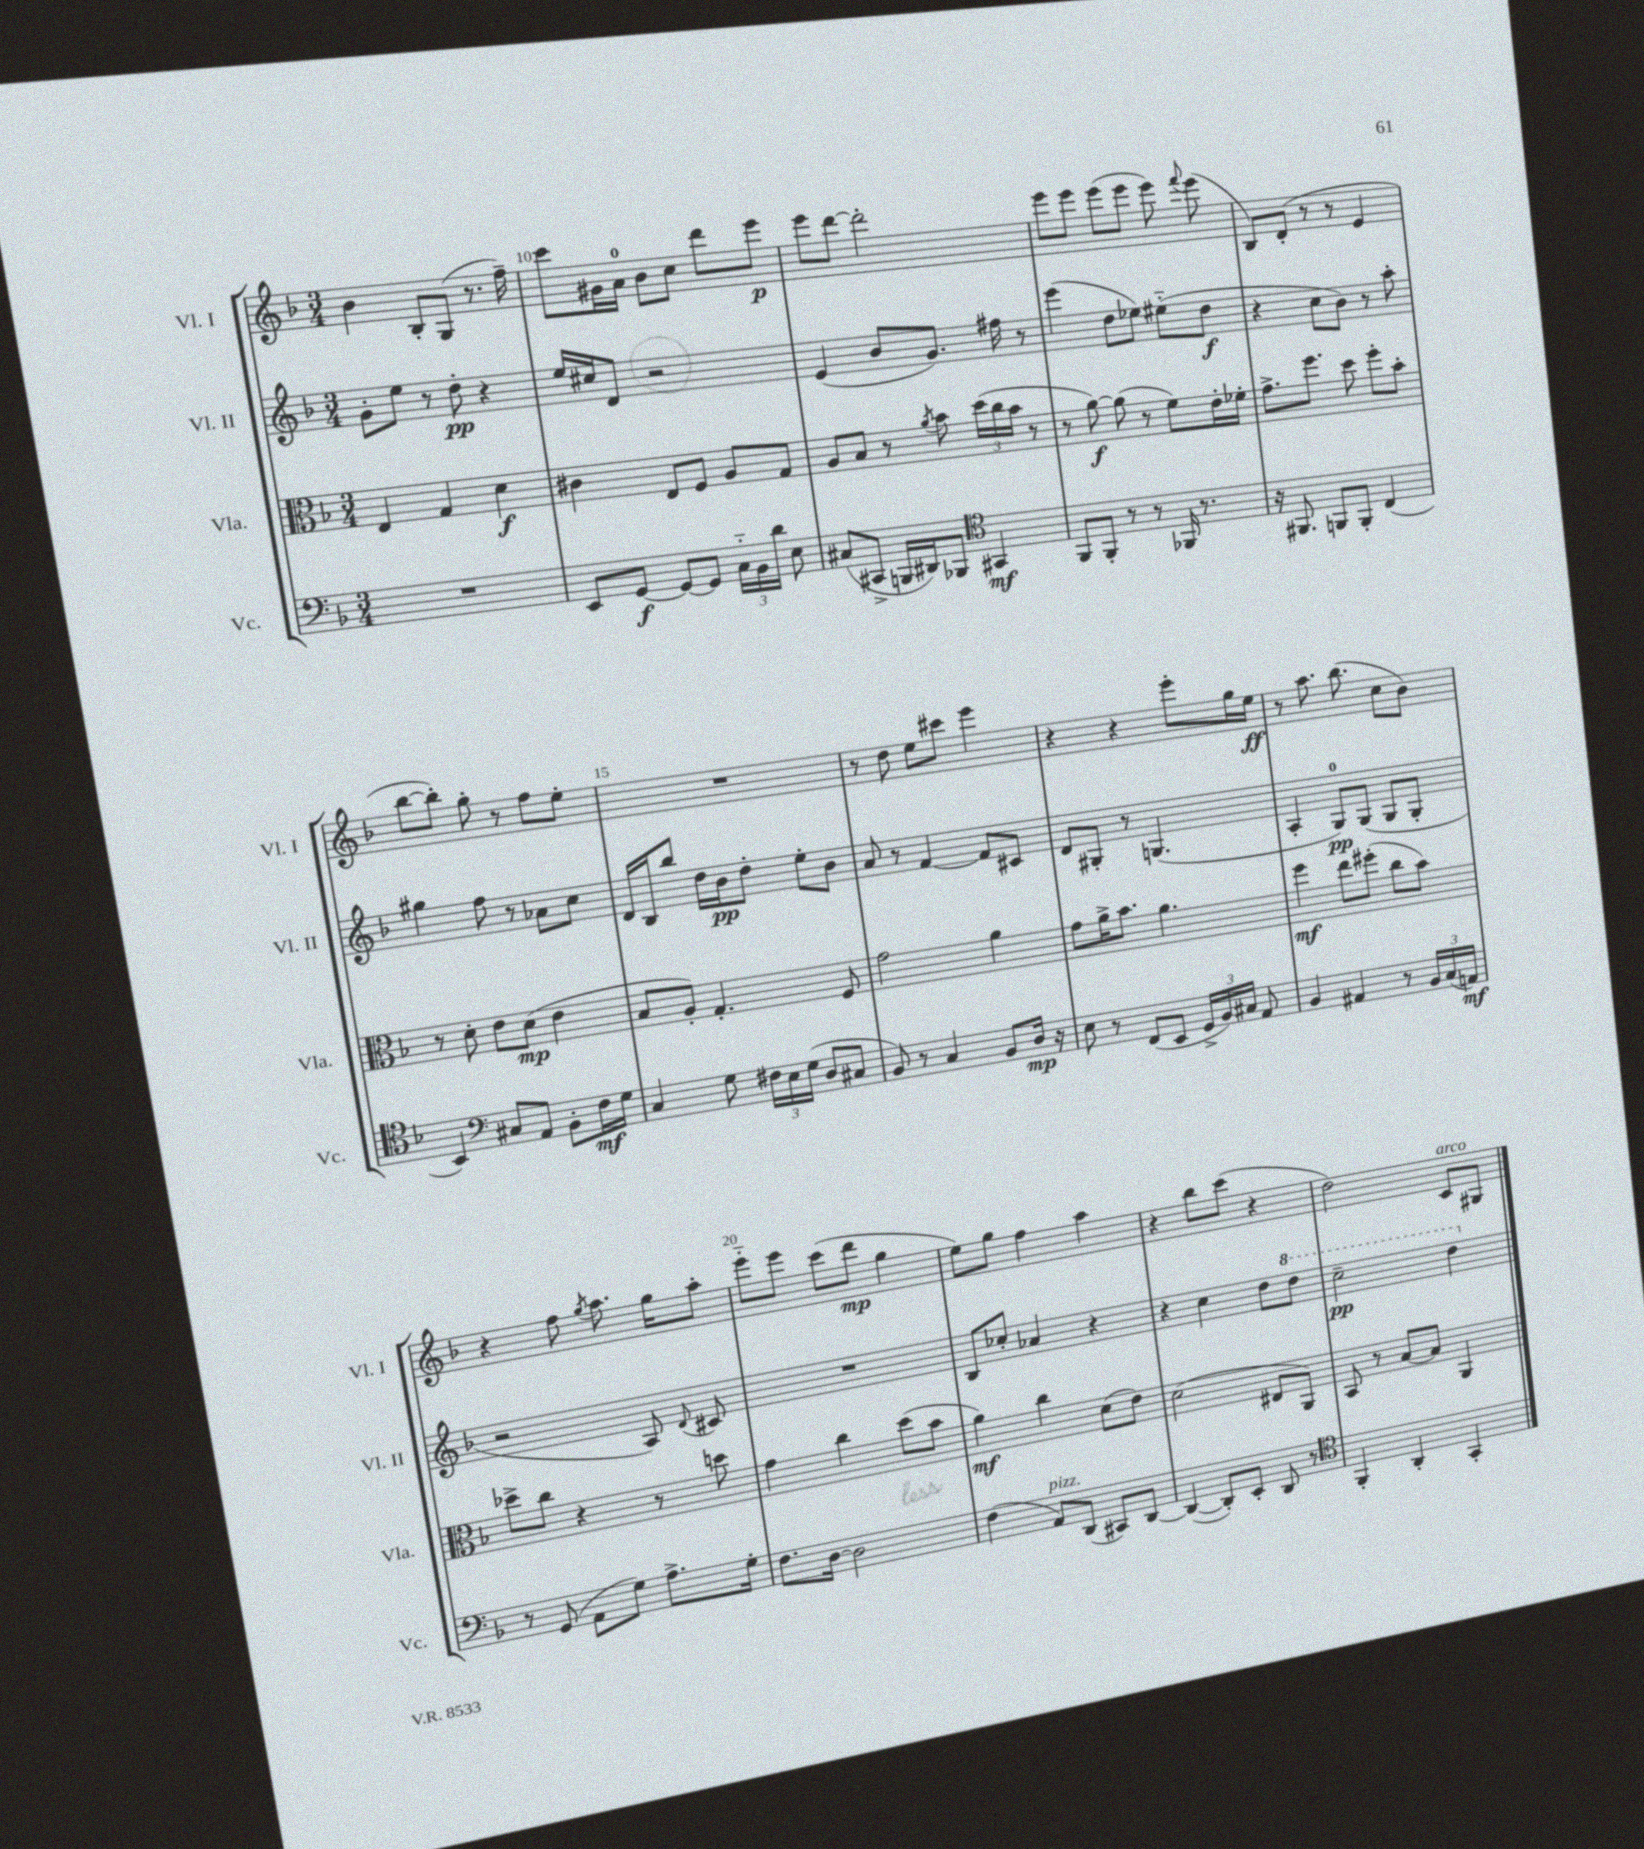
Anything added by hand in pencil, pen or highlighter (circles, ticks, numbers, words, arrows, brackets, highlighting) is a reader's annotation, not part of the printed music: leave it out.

**kern	**kern	**kern	**kern
*staff4	*staff3	*staff2	*staff1
*clefF4	*clefC3	*clefG2	*clefG2
*k[b-]	*k[b-]	*k[b-]	*k[b-]
*M3/4	*M3/4	*M3/4	*M3/4
2.r	4E	8g'	4b-
.	.	8ee	.
.	4G	8r	8B-'
.	.	8dd'	(8G
.	4d	4r	8.r
.	.	.	16ff~)
=	=	=	=
8EE	4c#	16ee	8ccc
.	.	16cc#	.
[8GG	.	8d	16g#
.	.	.	16a
8GG_	8E	2r	8b-
8GG]	8F	.	8cc
24C'~	8A	.	8ddd
24BB-	.	.	.
24d	.	.	.
8E	8G	.	8eee
=	=	=	=
(8C#	8A	(4e	8eee
8CC#^	8B-	.	[8ddd
16BBB	8r	8b-	2ddd']
16DD#)	.	.	.
.	8qa	.	.
8BBB-	8b-	8.g)	.
*clefC4	*	*	*
4GG#	(24dd	.	.
.	24cc	.	.
.	.	16ff#	.
.	24b-	.	.
.	8r	8r	.
=	=	=	=
8FF	8r	(4eee	8eee
8FF'	[8a)	.	8eee
8r	(8a]	8dd	(8eee
8r	8r	8ee-)	8eee
16FF-	8f)	(8ee#'~	8eee)
8.r	.	.	.
.	.	.	8qqfff
.	16e'	8dd	(8eee
.	16f-'	.	.
=	=	=	=
16r	8.g^	4r	8B-)
8.FF#	.	.	.
.	.	.	(8d'
.	8.ff	.	.
8FF	.	8cc	8r
8FF'	8dd	8b-)	8r
(4C	8ff'	8r	4e
.	8b-'	8aa'	.
=	=	=	=
4BB-)	8r	4gg#	[8bb-
.	8d'	.	8bb-'])
*clefF4	*	*	*
8C#	8e	8ff	8gg'
8AA	(8d	8r	8r
8BB-'	4e	8a-	8ff
16F	.	8cc	8ee'
16G	.	.	.
=	=	=	=
4C	8B-	16d	2.r
.	.	16B-	.
.	8A')	8bb-	.
8G	4.G'	16dd	.
.	.	16b-	.
24F#	.	8dd'	.
24E	.	.	.
(24G	.	.	.
8D	.	8ee'	.
8C#	8F	8b-	.
=	=	=	=
8BB-)	2g	8a	8r
8r	.	8r	8dd
4C	.	[4f	8ee
.	.	.	8ccc#
8BB-	4a	8f]	4eee
16D	.	8c#	.
16r	.	.	.
=	=	=	=
8E	8g	8d	4r
8r	16a^	8G#'	.
.	8.b-	.	.
(8FF	.	8r	4r
8EE	4.a	(4.G	.
24GG^	.	.	8eee'
24BB-)	.	.	.
24C#	.	.	.
8AA	.	.	16gg
.	.	.	16ee
=	=	=	=
4BB-	4ff	4A'	8r
.	.	.	8.aa
4AA#	8ee	8G)	.
.	.	.	(8.bb-
.	(8ff#'	(8G	.
8r	8cc	8G	8cc
24BB-	8b-)	8G'	8b-)
(24C	.	.	.
24AA)	.	.	.
=	=	=	=
8r	8dd-^	2r	4r
(8GG	8cc	.	.
8AA	4r	.	8ff
.	.	.	8qgg
8G)	.	.	8.aa
8.A^	8r	8A)	.
.	.	.	16gg
.	.	8qqd	.
.	8dd	8c#	8aa'
16G'	.	.	.
=	=	=	=
8.F	4g	2.r	8eee'~
.	.	.	8eee
[16D	.	.	.
2D]	4cc	.	(8ccc
.	.	.	8ddd
.	(8dd	.	4gg
.	8b-	.	.
=	=	=	=
(4F	4a)	8B-	8ee)
.	.	8cc-'	8gg
8AA)	4cc	4a-	4ff
(8DD	.	.	.
8CC#)	(8d	4r	4aa
[8DD	8e)	.	.
=	=	=	=
(4DD_	(2d	4r	4r
8DD'])	.	4cc	8bb-
8EE'	.	.	(8ccc
8DD	8E#	8dd	4r
8r	8AA)	8ddd	.
=	=	=	=
*clefC4	*	*	*
4FF'	8BB-	2ccc~	2dd)
.	8r	.	.
4AA'	[8B-	.	.
.	8B-]	.	.
4GG'	4AA	4ddd	8c
.	.	.	8G#
==	==	==	==
*-	*-	*-	*-
